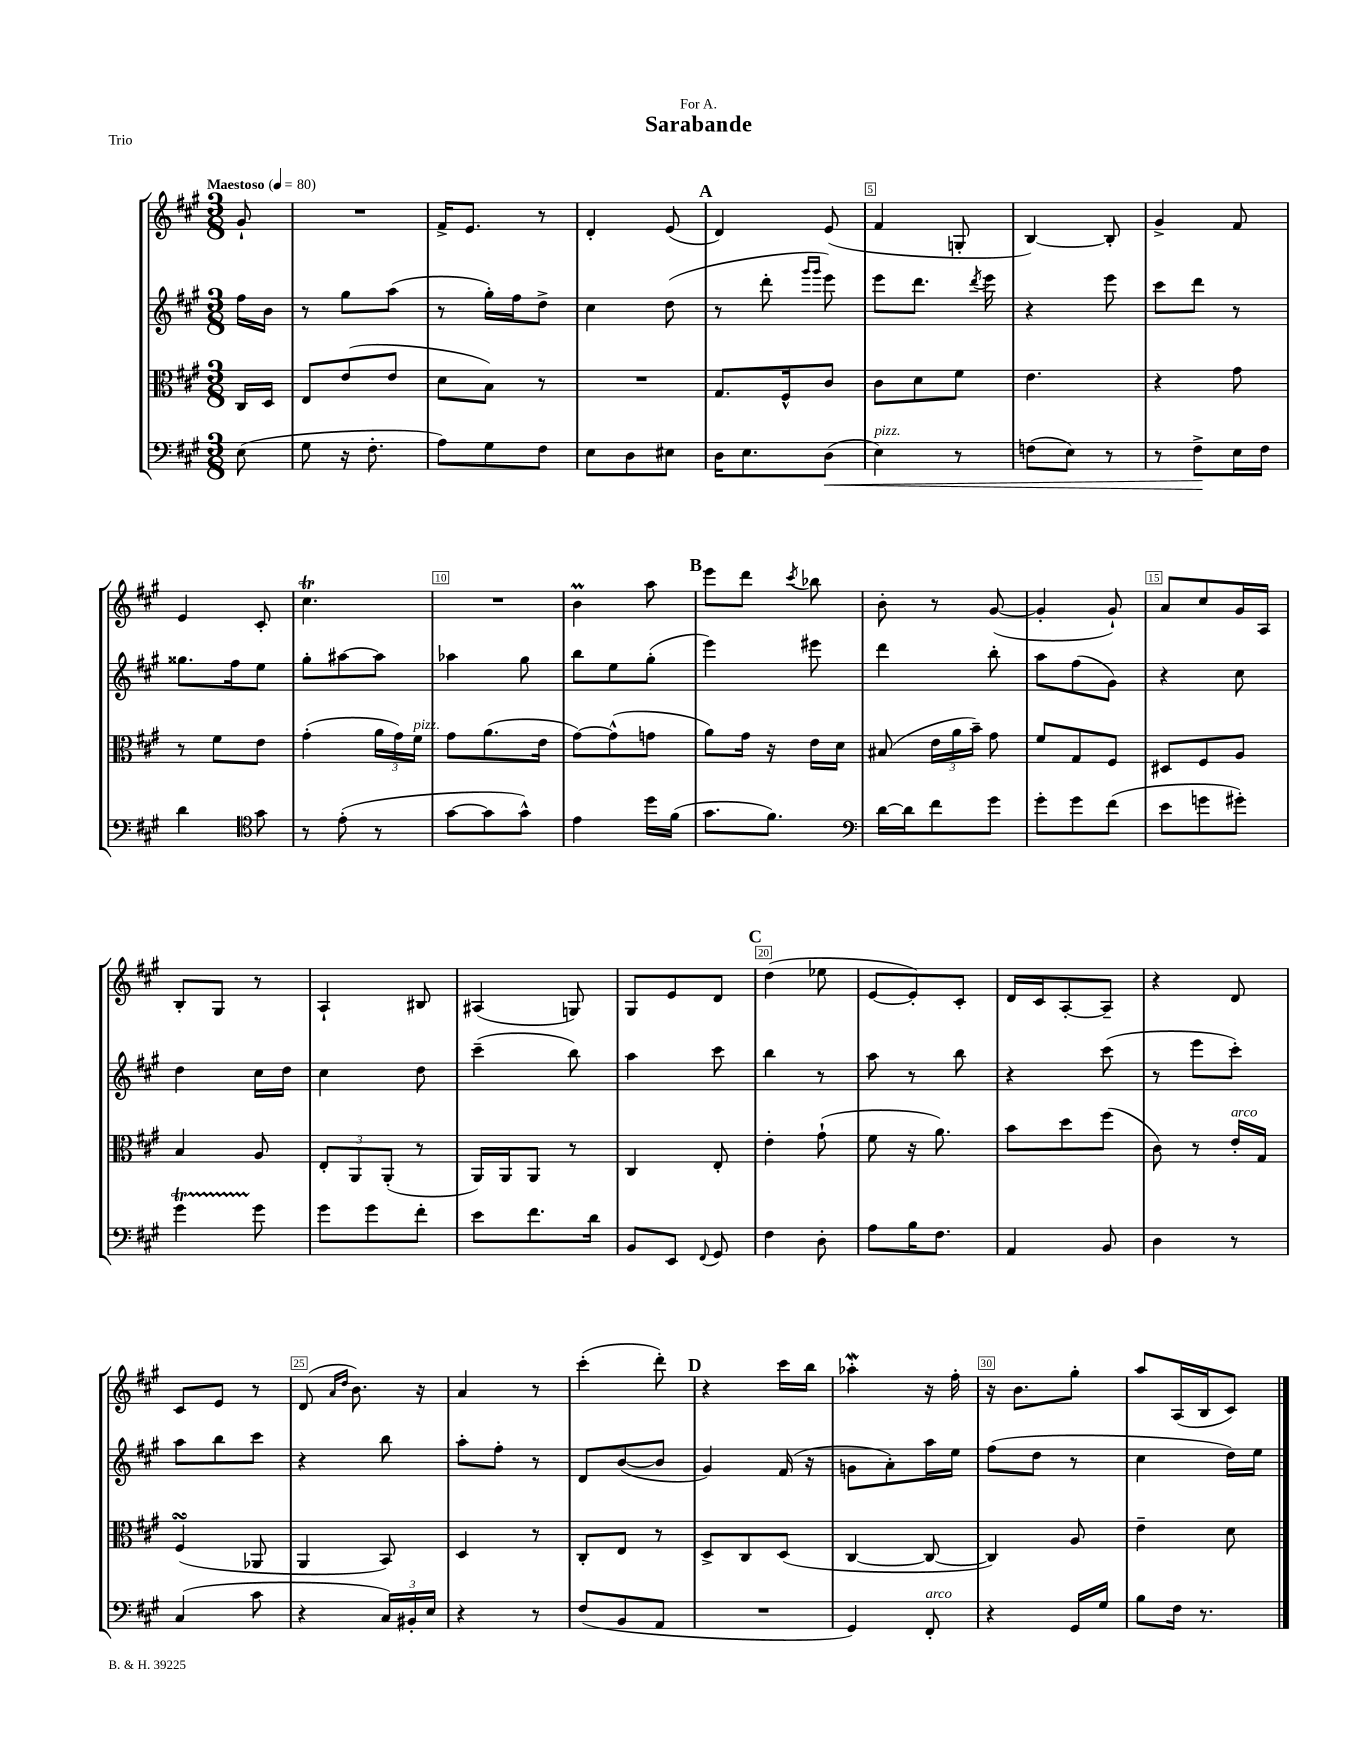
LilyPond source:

\header { title = "Sarabande" dedication = "For A." piece = "Trio" }
<<
\new StaffGroup <<
\new Staff = "s0" {
    \clef treble \key a \major \numericTimeSignature \time 3/8 \partial 8 \tempo "Maestoso" 4 = 80
    \autoBeamOff gis'8-! |
    R4. |
    fis'16[-> e'8.] r8 |
    d'4-. e'8( |
    \mark \markup { \bold "A" } d'4) e'8( |
    fis'4 g8-. |
    b4~) b8-. |
    gis'4-> fis'8 |
    e'4 cis'8-. |
    cis''4.\trill |
    R4. |
    b'4\prall a''8 |
    \mark \markup { \bold "B" } e'''8[ d'''8] \acciaccatura { cis'''8 } bes''8 |
    b'8-. r8 gis'8~( |
    gis'4-. gis'8-!) |
    a'8[ cis''8 gis'16 a16] |
    b8[-. gis8] r8 |
    a4-! bis8 |
    ais4( g8) |
    gis8[ e'8 d'8] |
    \mark \markup { \bold "C" } d''4( ees''8 |
    e'8[~ e'8-.) cis'8]-. |
    d'16[ cis'16 a8~-. a8]-- |
    r4 d'8 |
    cis'8[ e'8] r8 |
    d'8( \grace { a'16[ d''16] } b'8.) r16 |
    a'4 r8 |
    cis'''4-.( d'''8-.) |
    \mark \markup { \bold "D" } r4 cis'''16[ b''16] |
    aes''4-.\mordent r16 fis''16-. |
    r16 b'8.[ gis''8]-. |
    a''8[ a16( b16 cis'8]) \bar "|." |
}
\new Staff = "s1" {
    \clef treble \key a \major \numericTimeSignature \time 3/8 \partial 8
    \autoBeamOff fis''16[ b'16] |
    r8 gis''8[ a''8]( |
    r8 gis''16[-.) fis''16 d''8]-> |
    cis''4 d''8( |
    \mark \markup { \bold "A" } r8 d'''8-. \grace { gis'''16[ gis'''16] } e'''8) |
    e'''8[ d'''8.] \acciaccatura { d'''8 } e'''16 |
    r4 e'''8 |
    cis'''8[ d'''8] r8 |
    gisis''8.[ fis''16 e''8] |
    gis''8[-. ais''8~ ais''8] |
    aes''4 gis''8 |
    b''8[ e''8 gis''8]-.( |
    \mark \markup { \bold "B" } e'''4) eis'''8 |
    d'''4 b''8-. |
    a''8[ fis''8( gis'8]) |
    r4 cis''8 |
    d''4 cis''16[ d''16] |
    cis''4 d''8 |
    cis'''4--( b''8) |
    a''4 cis'''8 |
    \mark \markup { \bold "C" } b''4 r8 |
    a''8 r8 b''8 |
    r4 cis'''8( |
    r8 e'''8[ cis'''8]-.) |
    a''8[ b''8 cis'''8] |
    r4 b''8 |
    a''8[-. fis''8]-. r8 |
    d'8[ b'8~( b'8] |
    \mark \markup { \bold "D" } gis'4) fis'16( r16 |
    g'8[ a'8-.) a''16 e''16] |
    fis''8[( d''8] r8 |
    cis''4 d''16[) e''16] \bar "|." |
}
\new Staff = "s2" {
    \clef alto \key a \major \numericTimeSignature \time 3/8 \partial 8
    \autoBeamOff cis16[ d16] |
    e8[ e'8( e'8] |
    d'8[ b8]) r8 |
    R4. |
    \mark \markup { \bold "A" } gis8.[ fis16-^ cis'8] |
    cis'8[ d'8 fis'8] |
    e'4. |
    r4 gis'8 |
    r8 fis'8[ e'8] |
    gis'4-.( \tuplet 3/2 { a'16[ gis'16) fis'16]^\markup { \italic "pizz." } } |
    gis'8[ a'8.( e'16] |
    gis'8[~) gis'8-^( g'8] |
    \mark \markup { \bold "B" } a'8[) gis'16] r16 e'16[ d'16] |
    bis8( \tuplet 3/2 { e'16[ a'16 b'16]--) } gis'8 |
    fis'8[ gis8 fis8] |
    dis8[ fis8 a8] |
    b4 a8 |
    \tuplet 3/2 { e8[-. a,8 a,8]-.( } r8 |
    a,16[) a,16 a,8] r8 |
    cis4 e8-. |
    \mark \markup { \bold "C" } e'4-. gis'8-!( |
    fis'8 r16 a'8.) |
    b'8[ d''8 fis''8]( |
    cis'8) r8 e'16[-.^\markup { \italic "arco" } gis16] |
    fis4\turn( aes,8 |
    a,4 b,8) |
    d4 r8 |
    cis8[-. e8] r8 |
    \mark \markup { \bold "D" } d8[-> cis8 d8]( |
    cis4~ cis8~ |
    cis4) a8 |
    e'4-- d'8 \bar "|." |
}
\new Staff = "s3" {
    \clef bass \key a \major \numericTimeSignature \time 3/8 \partial 8
    \autoBeamOff e8( |
    gis8 r16 fis8.-. |
    a8[) gis8 fis8] |
    e8[ d8 eis8] |
    \mark \markup { \bold "A" } d16[ e8. d8]\<( |
    e4^\markup { \italic "pizz." }) r8 |
    f8[( e8]) r8 |
    r8 fis8[->\! e16 fis16] |
    d'4 \clef tenor gis'8 |
    r8 e'8-.( r8 |
    gis'8[~ gis'8 gis'8]-^) |
    e'4 d''16[ fis'16]( |
    \mark \markup { \bold "B" } gis'8.[ fis'8.]) |
    \clef bass d'16[~ d'16 fis'8 gis'8] |
    gis'8[-. gis'8 fis'8]( |
    e'8[ g'8 gis'8]-.) |
    gis'4\startTrillSpan gis'8\stopTrillSpan |
    gis'8[ gis'8 fis'8]-. |
    e'8[ fis'8. d'16] |
    b,8[ e,8] \appoggiatura { fis,8 } gis,8 |
    \mark \markup { \bold "C" } fis4 d8-. |
    a8[ b16 fis8.] |
    a,4 b,8 |
    d4 r8 |
    cis4( cis'8 |
    r4 \tuplet 3/2 { cis16[) bis,16-. e16] } |
    r4 r8 |
    fis8[( b,8 a,8] |
    \mark \markup { \bold "D" } R4. |
    gis,4) fis,8-.^\markup { \italic "arco" } |
    r4 gis,16[ gis16] |
    b8[ fis16] r8. \bar "|." |
}
>>
>>
\layout { \context { \Score \override BarNumber.break-visibility = ##(#f #t #t) barNumberVisibility = #(every-nth-bar-number-visible 5) \override BarNumber.stencil = #(make-stencil-boxer 0.1 0.3 ly:text-interface::print) } }
